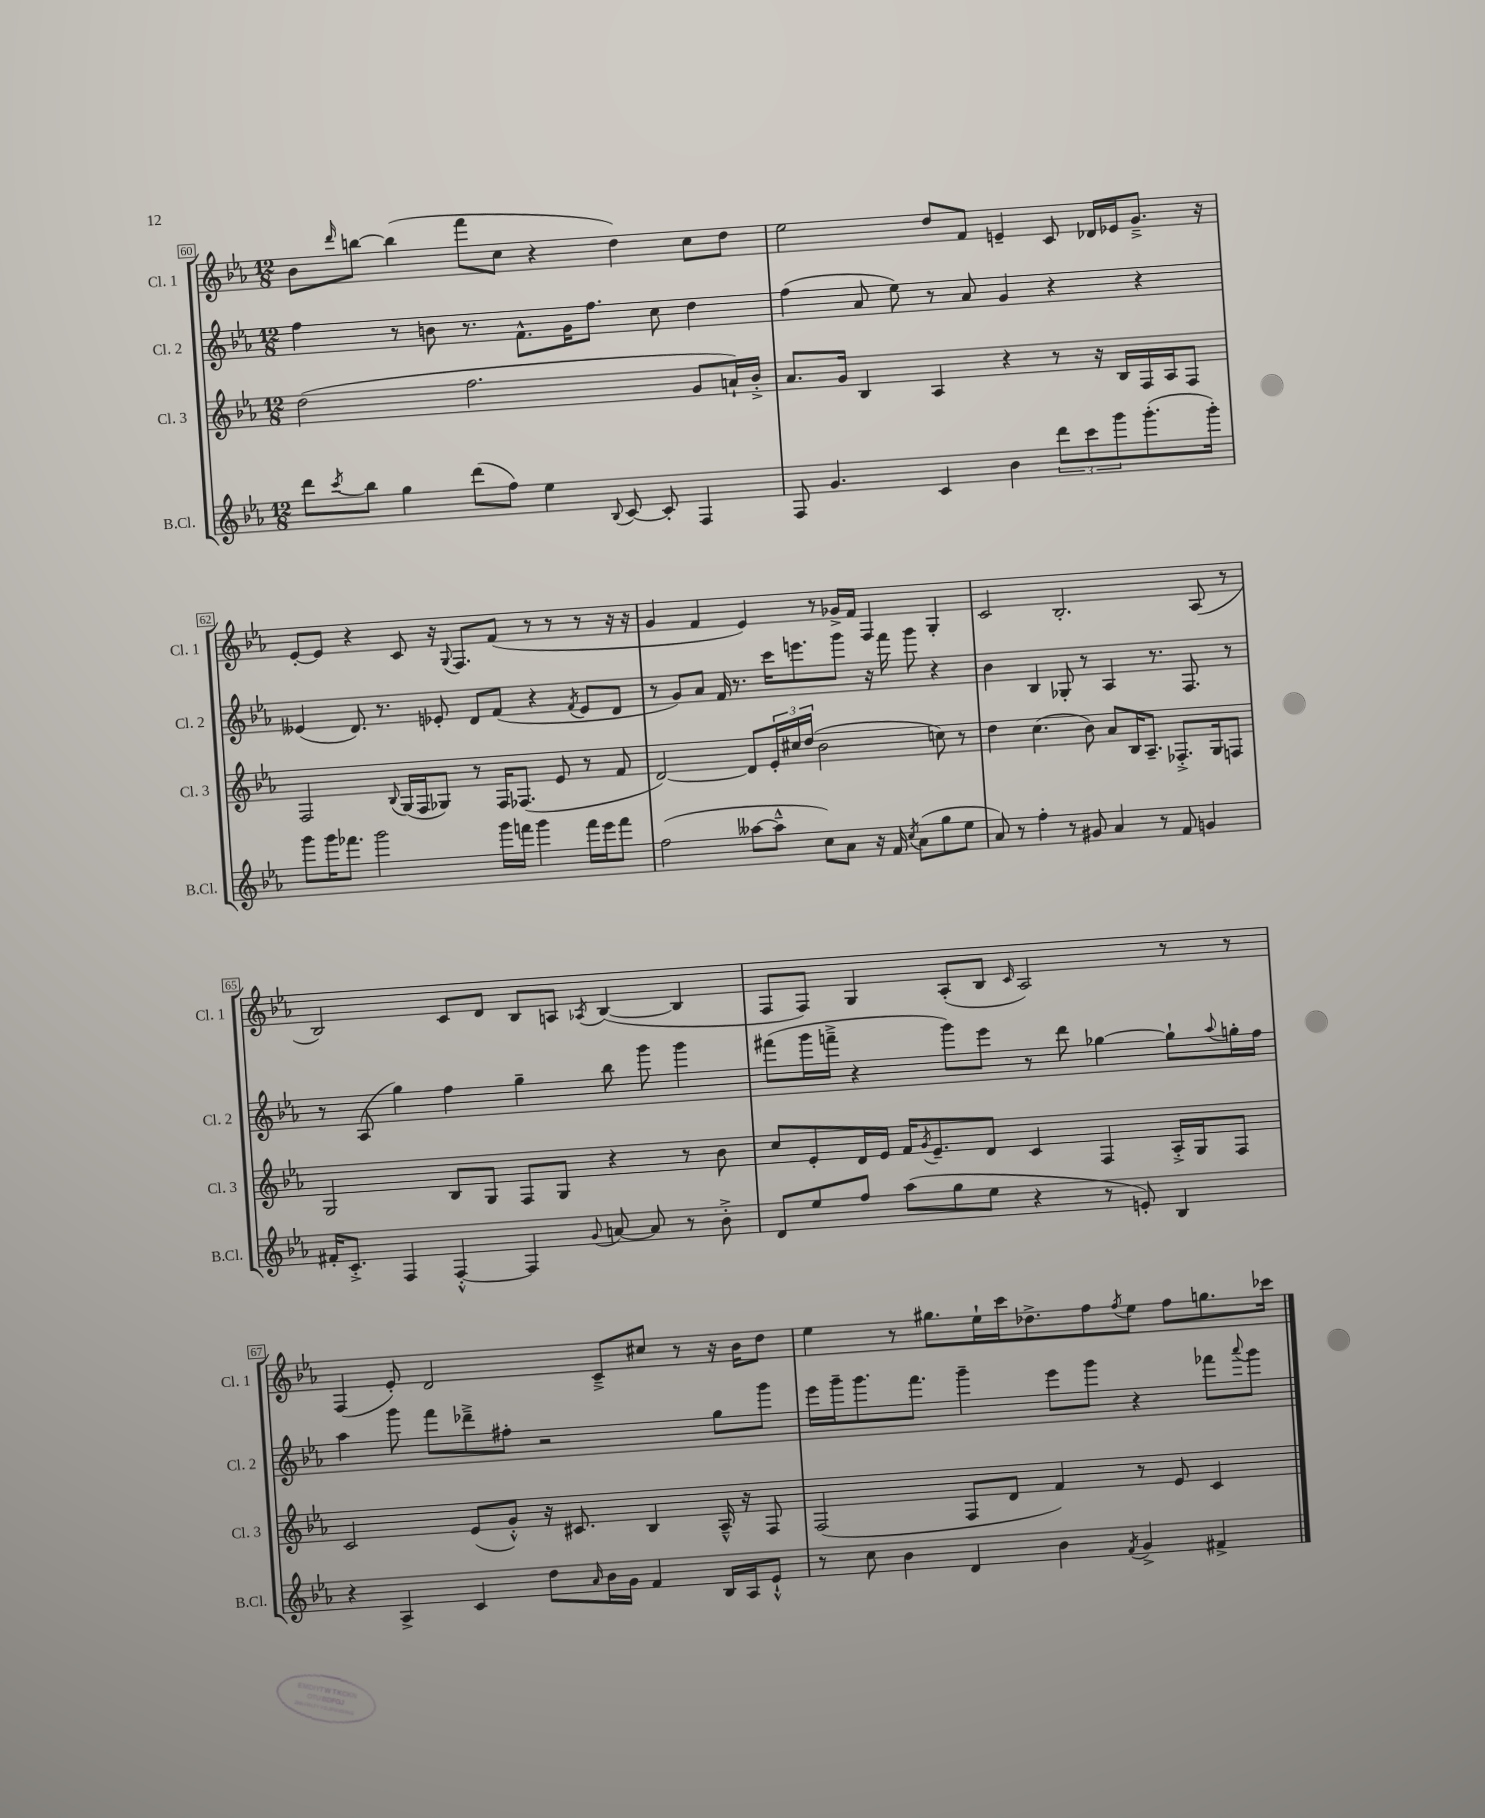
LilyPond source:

<<
\new StaffGroup <<
\new Staff = "s0" \with { instrumentName = "Cl. 1" shortInstrumentName = "Cl. 1" } {
    \clef treble \key ees \major \numericTimeSignature \time 12/8
    bes'8 \grace { d'''16 } b''8~ b''4( f'''8 c''8 r4 d''4) c''8 d''8 |
    ees''2 d''8 f'8 e'4-- c'8 des'16 ees'16 g'8.---> r16 |
    ees'8~-. ees'8 r4 c'8 r16 \appoggiatura { g8 } f8. f'8( r8 r8 r8 r16 r16 |
    g'4 f'4 ees'4) r8 ges'16-> f'16 f4 g4-. |
    c'2 bes2.-. aes8( r8 |
    bes2) c'8 d'8 bes8 a8 \acciaccatura { aes8 } bes4~( bes4 |
    f8 f8) g4 aes8-.( bes8 \grace { c'16 } aes2) r8 r8 |
    f4( ees'8-.) d'2 c'8---> cis''8 r8 r16 bes'16 d''8 |
    ees''4 r8 gis''8. ees''16-! c'''16 des''8.-> f''8 \acciaccatura { f''8 } ees''8 f''8 g''8. ces'''16 \bar "|." |
}
\new Staff = "s1" \with { instrumentName = "Cl. 2" shortInstrumentName = "Cl. 2" } {
    \clef treble \key ees \major \numericTimeSignature \time 12/8
    f''4 r8 b'8 r8. f'8.-^ g'16 f''8. c''8 d''4 |
    f''4( aes'8 ees''8) r8 aes'8 g'4 r4 r4 |
    eeses'4( d'8.) r8. ees'8-. d'8 f'8( r4 \acciaccatura { f'8 } ees'8 d'8 |
    r8 g'8) aes'8 f'16 r8. c'''16 e'''8. g'''8 r16 f'''16 g'''8 r4 |
    bes'4 bes4 ges8-. r8 aes4 r8. f8. r8 |
    r8 aes8( g''4) f''4 g''4-- bes''8 g'''8 g'''4 |
    fis'''8( g'''16 f'''16---> r4 g'''8) ees'''8 r8 d'''8 ges''4~ ges''8-! \appoggiatura { aes''8 } g''16-. f''16 |
    aes''4 g'''8 f'''8 des'''8---> fis''8-. r2 g''8 g'''8 |
    ees'''16 g'''16-- g'''8. f'''8. g'''4-- ees'''8 g'''8 r4 fes'''8 \appoggiatura { aes'''8 } g'''8 \bar "|." |
}
\new Staff = "s2" \with { instrumentName = "Cl. 3" shortInstrumentName = "Cl. 3" } {
    \clef treble \key ees \major \numericTimeSignature \time 12/8
    d''2( f''2. g'8 a'16-!) bes'16-.-> |
    aes'8. g'16 bes4 aes4 r4 r8 r16 bes16 f16 aes16 f8 |
    f2 \appoggiatura { bes8 } g16( f16 ges8) r8 f16 fes8.( ees'8 r8 f'8 |
    d'2~) d'8 \tuplet 3/2 { ees'16-. cis''16 d''16( } bes'2 c''8) r8 |
    d''4 c''4.( bes'8) aes'8 bes16 aes8.-- fes8.-.-> g16 f8 |
    g2 bes8 g8 f8 g8 r4 r8 bes'8 |
    c''8 ees'8-. d'16 ees'16 f'16 \acciaccatura { g'8 } ees'8.-- d'8 c'4 f4 aes16-.-> g16 f8 |
    c'2 ees'8( g'8-.-^) r16 cis'8. bes4 aes16---^ r16 f8 |
    f2( f8 d'8 f'4) r8 ees'8 c'4 \bar "|." |
}
\new Staff = "s3" \with { instrumentName = "B.Cl." shortInstrumentName = "B.Cl." } {
    \clef treble \key ees \major \numericTimeSignature \time 12/8
    d'''8 \acciaccatura { c'''8 } bes''8 g''4 d'''8( f''8) ees''4 \appoggiatura { bes8 } c'8~ c'8-. f4 |
    f8 g'4. c'4 bes'4 \tuplet 3/2 { d'''8 c'''8 g'''8 } g'''8.-.( g'''16-.) |
    g'''8 g'''16 fes'''8. g'''2 g'''16 f'''16 g'''4 f'''16 ees'''16 f'''8 |
    f''2( aeses''8~ aeses''8---^ c''8) aes'8 r16 f'16 \acciaccatura { c''8 } aes'8( g''8 ees''8 |
    aes'8) r8 f''4-. r8 gis'8 aes'4 r8 f'8 g'4 |
    fis'16-. c'8.-.-> f4 f4~-.-^ f4 \appoggiatura { g'8 } a'8~ a'8 r8 bes'8-.-> |
    d'8 ees''8 f''8 aes''8( g''8 ees''8 r4 r8 e'8-.) bes4 |
    r4 aes4-> c'4 d''8 \grace { aes'16 } bes'16 g'16 f'4 bes16 aes16 ees'8-!-^ |
    r8 c''8 bes'4 d'4 bes'4 \acciaccatura { f'8 } g'4-> fis'4-> \bar "|." |
}
>>
>>
\layout { \context { \Score currentBarNumber = #60 \override BarNumber.stencil = #(make-stencil-boxer 0.1 0.3 ly:text-interface::print) } }
